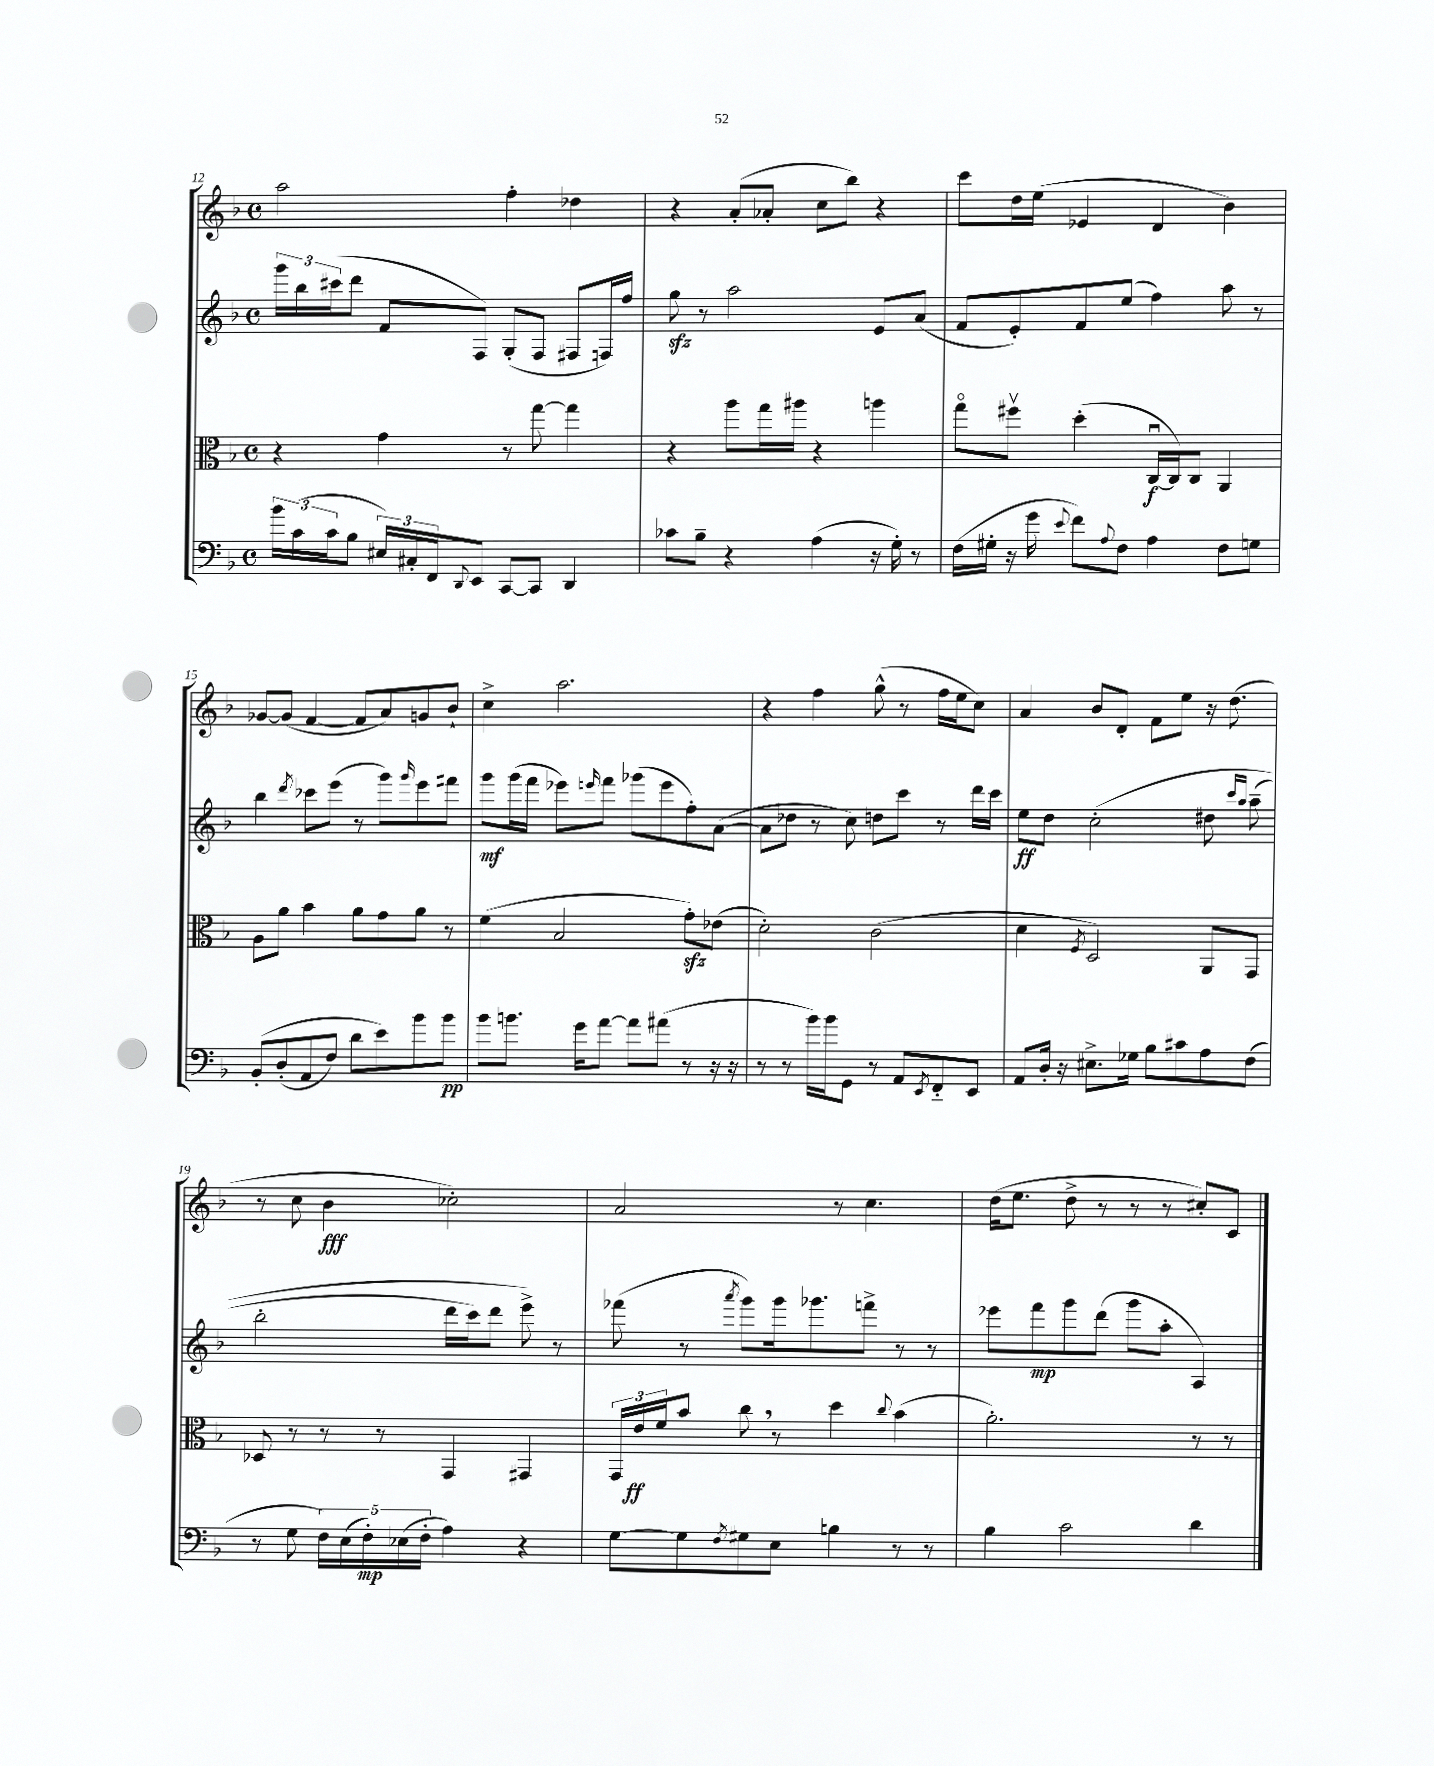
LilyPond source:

<<
\new StaffGroup <<
\new Staff = "s0" {
    \clef treble \key f \major \defaultTimeSignature \time 4/4
    a''2 f''4-. des''4 |
    r4 a'8-.( aes'8-. c''8 bes''8) r4 |
    c'''8 d''16 e''16( ees'4 d'4 bes'4) |
    ges'8~ ges'8( f'4~ f'8 a'8) g'8 bes'8-! |
    c''4-> a''2. |
    r4 f''4 g''8-^( r8 f''16 e''16 c''8) |
    a'4 bes'8 d'8-. f'8 e''8 r16 d''8.( |
    r8 c''8 bes'4\fff ces''2-.) |
    a'2 r8 c''4. |
    d''16( e''8. d''8-> r8 r8 r8 cis''8-.) c'8 \bar "|." |
}
\new Staff = "s1" {
    \clef treble \key f \major \defaultTimeSignature \time 4/4
    \tuplet 3/2 { g'''16 bes''16 cis'''16( } d'''8 f'8 f8) g8-.( f8 fis8 f16) f''16 |
    g''8\sfz r8 a''2 e'8 a'8( |
    f'8 e'8-.) f'8 e''8( f''4) a''8 r8 |
    bes''4 \acciaccatura { d'''8 } ces'''8 e'''8( r8 g'''8) \grace { g'''16 } e'''8 fis'''8 |
    g'''8\mf g'''16( f'''16 ees'''8) \grace { e'''16 } f'''8 ges'''8( e'''8 f''8-.) a'8~( |
    a'8 des''8 r8 c''8) d''8 c'''8 r8 d'''16 c'''16 |
    e''8\ff d''8 c''2-.\( dis''8 \grace { c'''16 a''16 } a''8--( |
    bes''2-. d'''16 c'''16) d'''8 e'''8->\) r8 |
    fes'''8( r8 \acciaccatura { a'''8 } g'''8) g'''16 ges'''8. f'''8-> r8 r8 |
    ees'''8 f'''8\mp g'''8 d'''8( g'''8 a''8-. a4) \bar "|." |
}
\new Staff = "s2" {
    \clef alto \key f \major \defaultTimeSignature \time 4/4
    r4 g'4 r8 g''8~ g''4 |
    r4 a''8 g''16 ais''16 r4 a''4 |
    g''8\flageolet fis''8\upbow d''4-.( c16~\downbow\f c16) c8 a,4 |
    a8 a'8 bes'4 a'8 g'8 a'8 r8 |
    f'4( bes2 g'8-.\sfz) ees'8( |
    d'2-.) c'2( |
    d'4 \acciaccatura { f8 } d2) a,8 g,8 |
    des8 r8 r8 r8 g,4 gis,4 |
    \tuplet 3/2 { g,16 e'16\ff f'16 } bes'8 c''8 \breathe r8 d''4 \appoggiatura { c''8 } bes'4( |
    a'2.-.) r8 r8 \bar "|." |
}
\new Staff = "s3" {
    \clef bass \key f \major \defaultTimeSignature \time 4/4
    \tuplet 3/2 { bes'16 c'16( c'16 } bes8 \tuplet 3/2 { eis16) cis16-. f,16 } \appoggiatura { d,8 } e,8 c,8~ c,8 d,4 |
    ces'8 bes8-- r4 a4( r16 g16-.) r8 |
    f16( gis16-. r16 g'16 \appoggiatura { e'8 } f'8) \appoggiatura { a8 } f8 a4 f8 g8 |
    bes,8-.\( d8-.( a,8 f8) d'8 e'8\) bes'8 bes'8\pp |
    bes'8 b'8. g'16 a'8~ a'8 ais'8( r8 r16 r16 |
    r8 r8 bes'16) bes'16 g,8 r8 a,8 \acciaccatura { e,8 } f,8-_ e,8 |
    a,8 d16-. r16 eis8.-> ges16 bes8 cis'8 a8 f8( |
    r8 g8 \tuplet 5/4 { f16) e16( f16-.\mp) ees16( f16-. } a4) r4 |
    g8~ g8 \acciaccatura { f8 } gis8 e8 b4 r8 r8 |
    bes4 c'2 d'4 \bar "|." |
}
>>
>>
\layout { \context { \Score currentBarNumber = #12 } }
